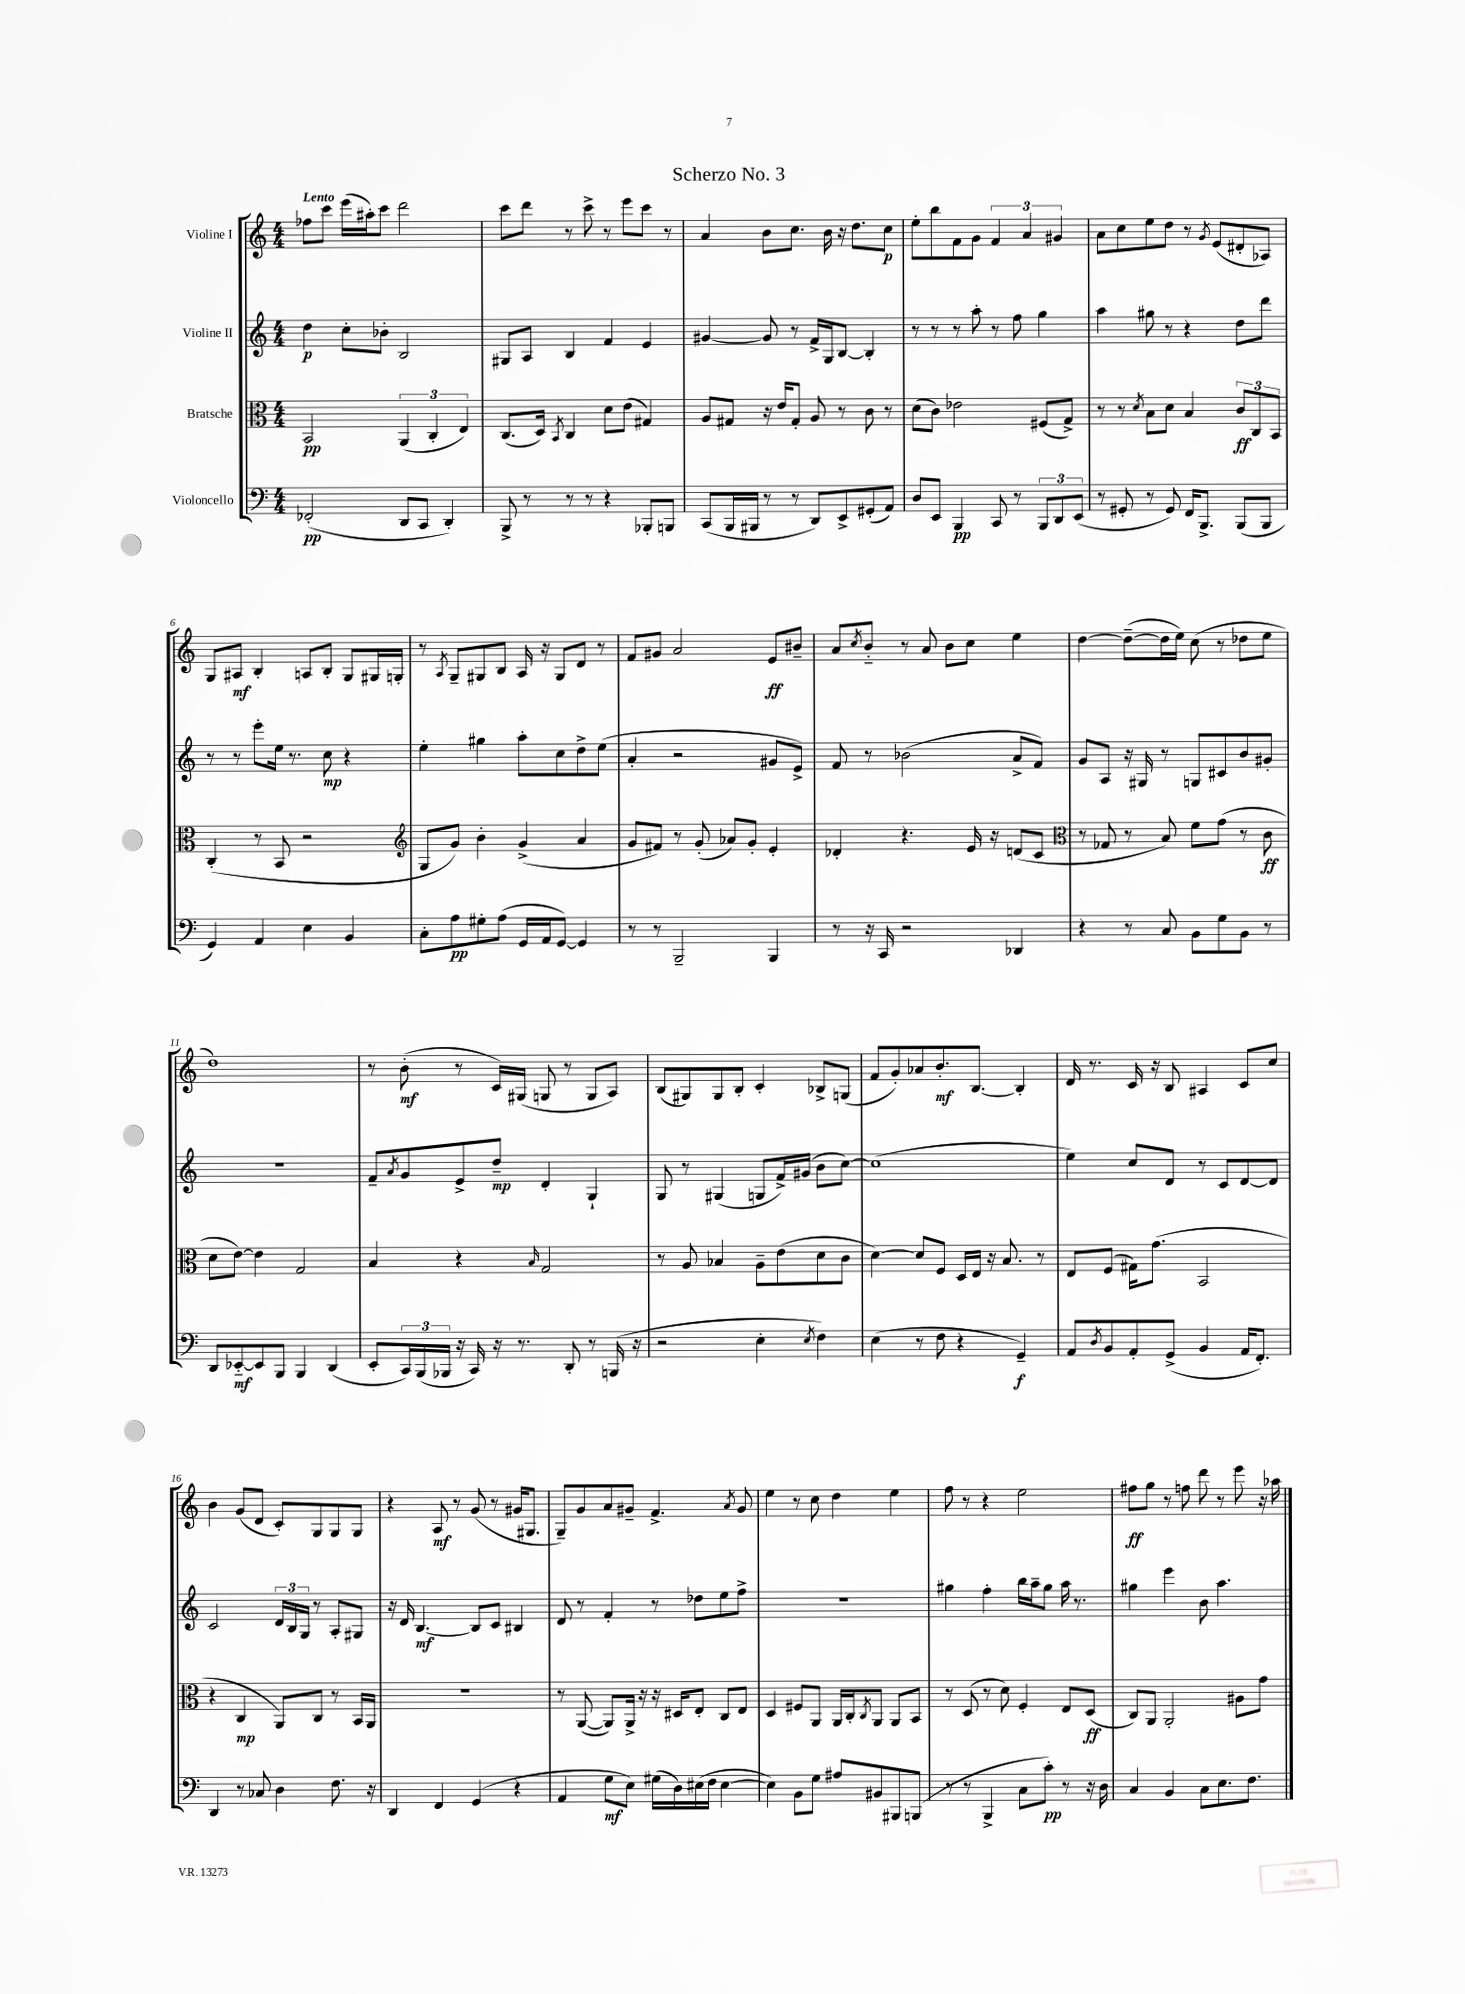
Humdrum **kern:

**kern	**dynam	**kern	**dynam	**kern	**dynam	**kern	**dynam
*part4	*part4	*part3	*part3	*part2	*part2	*part1	*part1
*staff4	*staff4	*staff3	*staff3	*staff2	*staff2	*staff1	*staff1
*I"Violoncello	*	*I"Bratsche	*	*I"Violine II	*	*I"Violine I	*
*clefF4	*	*clefC3	*	*clefG2	*	*clefG2	*
*k[]	*	*k[]	*	*k[]	*	*k[]	*
*M4/4	*	*M4/4	*	*M4/4	*	*M4/4	*
=1	=1	=1	=1	=1	=1	=1	=1
!	!	!	!	!	!	!LO:TX:a:B:t=Lento	!
(2FF-X'/	pp	2BB/	pp	4dd\	p	8ff-X\L	.
.	.	.	.	.	.	8ccc\J	.
.	.	.	.	8cc'\L	.	(16eee\LL	.
.	.	.	.	.	.	16aa#X'\J)	.
.	.	.	.	8b-X'\J	.	8ccc\J	.
8DD/L	.	(6AA/	.	2B/	.	2ddd\	.
8CC/J	.	.	.	.	.	.	.
.	.	6C'/	.	.	.	.	.
4DD'/)	.	.	.	.	.	.	.
.	.	6E/)	.	.	.	.	.
=2	=2	=2	=2	=2	=2	=2	=2
8BBB^/	.	(8.C/L	.	8G#X/L	.	8ccc\L	.
8r	.	.	.	8A/J	.	8ddd\J	.
.	.	16D/Jk)	.	.	.	.	.
.	.	8qBB/	.	.	.	.	.
8r	.	4C/	.	4B/	.	8r	.
8r	.	.	.	.	.	8ccc^\	.
4r	.	8d\L	.	4f/	.	8r	.
.	.	(8e\J	.	.	.	8eee\L	.
8BBB-X'/L	.	4G#X/)	.	4e/	.	8ccc\J	.
8BBBn/J	.	.	.	.	.	8r	.
=3	=3	=3	=3	=3	=3	=3	=3
(8CC/L	.	8A/L	.	[4g#X/	.	4a/	.
16BBB/L	.	8G#X/J	.	.	.	.	.
16BBB#X/JJ	.	.	.	.	.	.	.
8r	.	16r	.	8g#/]	.	8b\L	.
.	.	16e/KL	.	.	.	.	.
8r	.	8G#'/J	.	8r	.	8.cc\J	.
8DD/L)	.	8A/	.	16f^/LL	.	.	.
.	.	.	.	16G/J	.	16b\	.
8EE^/	.	8r	.	[8B/J	.	16r	.
.	.	.	.	.	.	8.dd\L	.
(8GG#X'/	.	8c\	.	4B'/]	.	.	.
8AA/J)	.	8r	.	.	.	8cc\J	p
=4	=4	=4	=4	=4	=4	=4	=4
8D/L	.	(8d\L	.	8r	.	8ee'\L	.
8EE/J	.	8c\J)	.	8r	.	8bb\	.
4BBB/	pp	2e-X\	.	8r	.	8f\	.
.	.	.	.	8aa'\	.	8g\J	.
8CC/	.	.	.	8r	.	6f/	.
8r	.	.	.	8ff\	.	.	.
.	.	.	.	.	.	6a/	.
12BBB/L	.	(8F#X/L	.	4gg\	.	.	.
12DD/	.	.	.	.	.	6g#X/	.
.	.	8G^/J)	.	.	.	.	.
(12EE/J	.	.	.	.	.	.	.
=5	=5	=5	=5	=5	=5	=5	=5
8r	.	8r	.	4aa\	.	8a\L	.
8GG#X'/	.	8r	.	.	.	8cc\	.
.	.	8qd/	.	.	.	.	.
8r	.	8B\L	.	8gg#X\	.	8ee\	.
8GG#/)	.	8d\J	.	8r	.	8dd\J	.
16FF/KL	.	4B/	.	4r	.	8r	.
8.BBB^/J	.	.	.	.	.	.	.
.	.	.	.	.	.	8qg/	.
.	.	.	.	.	.	(8e/L	.
(8BBB/L	.	12c/L	ff	8dd\L	.	8d#X'/	.
.	.	12C/	.	.	.	.	.
8BBB/J	.	.	.	8ddd\J	.	8A-X/J)	.
.	.	12BB/J	.	.	.	.	.
!!LO:LB:g=z
=6	=6	=6	=6	=6	=6	=6	=6
4GG/)	.	(4C'/	.	8r	.	8G/L	.
.	.	.	.	8r	.	8A#X/J	mf
4AA/	.	8r	.	8eee'\L	.	4B'/	.
.	.	8BB/	.	16ee\Jk	.	.	.
.	.	.	.	8.r	.	.	.
4E\	.	2r	.	.	.	8An/L	.
.	.	.	.	8cc\	mp	8B'/J	.
4BB/	.	.	.	4r	.	8G/L	.
.	.	.	.	.	.	16G#X/L	.
.	.	.	.	.	.	16Gn'/JJ	.
=7	=7	=7	=7	=7	=7	=7	=7
*	*	*clefG2	*	*	*	*	*
8C'\L	.	8G/L	.	4ee'\	.	8r	.
.	.	.	.	.	.	8qA/	.
8A\	pp	8g/J)	.	.	.	8G~/L	.
8G#X'\	.	4b'\	.	4gg#X\	.	8G#X/	.
(8A\J	.	.	.	.	.	8B/J	.
16GG/LL	.	(4g^/	.	8aa'\L	.	16A/	.
16AA/J	.	.	.	.	.	16r	.
[8GG/J)	.	.	.	8cc\	.	8G#/L	.
4GG/]	.	4a/	.	8dd^\	.	8d/J	.
.	.	.	.	(8ee\J	.	8r	.
=8	=8	=8	=8	=8	=8	=8	=8
8r	.	8g/L	.	4a'/	.	8f/L	.
8r	.	8f#X/J)	.	.	.	8g#X/J	.
2BBB~/	.	8r	.	2r	.	2a/	.
.	.	(8g'/	.	.	.	.	.
.	.	8a-X/L)	.	.	.	.	.
.	.	8g'/J	.	.	.	.	.
4BBB/	.	4e'/	.	8g#X/L	.	8e/L	ff
.	.	.	.	8e^/J)	.	8b#X~/J	.
=9	=9	=9	=9	=9	=9	=9	=9
8r	.	4d-X'/	.	8f/	.	8a/L	.
.	.	.	.	.	.	8qcc/	.
16r	.	.	.	8r	.	8b/J	.
16CC/	.	.	.	.	.	.	.
2r	.	4.r	.	(2b-X\	.	8r	.
.	.	.	.	.	.	8a/	.
.	.	.	.	.	.	8b\L	.
.	.	16e/	.	.	.	8cc\J	.
.	.	16r	.	.	.	.	.
4DD-X/	.	(8dn/L	.	8a^/L	.	4ee\	.
.	.	8c/J	.	8f/J)	.	.	.
=10	=10	=10	=10	=10	=10	=10	=10
*	*	*clefC3	*	*	*	*	*
4r	.	8r	.	8g/L	.	[4dd\	.
.	.	8G-X/	.	8A/J	.	.	.
8r	.	8r	.	16r	.	(8dd~\L_	.
.	.	.	.	16G#X/	.	.	.
8C/	.	8B/)	.	8r	.	16dd\L]	.
.	.	.	.	.	.	16ee\JJ)	.
8BB\L	.	8f\L	.	8Gn/L	.	(8cc\	.
8G\	.	(8g\J	.	8c#X/	.	8r	.
8BB\J	.	8r	.	8b/	.	8dd-X\L	.
8r	.	8c\	ff	8g#X'/J	.	8ee\J	.
!!LO:LB:g=z
=11	=11	=11	=11	=11	=11	=11	=11
8DD/L	.	8d\L	.	1r	.	1dd)	.
[8EE-X/	mf	[8e\J)	.	.	.	.	.
8EE-/]	.	4e\]	.	.	.	.	.
8BBB/J	.	.	.	.	.	.	.
4BBB/	.	2G/	.	.	.	.	.
(4DD/	.	.	.	.	.	.	.
=12	=12	=12	=12	=12	=12	=12	=12
8EE'/L	.	4B/	.	8f~/L	.	8r	.
.	.	.	.	8qa/	.	.	.
24CC/L)	.	.	.	8g/	.	(8b'\	mf
(24BBB/	.	.	.	.	.	.	.
24BBB-X/JJ	.	.	.	.	.	.	.
16r	.	4r	.	8e^/	.	8r	.
16CC/)	.	.	.	.	.	.	.
16r	.	.	.	8dd~/J	mp	16c/LL)	.
8.r	.	.	.	.	.	(16G#X/JJ	.
.	.	16qqB/	.	.	.	.	.
.	.	2G/	.	4d'/	.	8Gn/	.
8DD'/	.	.	.	.	.	8r	.
8r	.	.	.	4G`/	.	8G/L	.
(16BBBn/	.	.	.	.	.	8A/J)	.
16r	.	.	.	.	.	.	.
=13	=13	=13	=13	=13	=13	=13	=13
2r	.	8r	.	8G/	.	(8B/L	.
.	.	8A/	.	8r	.	8G#X/)	.
.	.	4B-X/	.	(4G#X/	.	8G#/	.
.	.	.	.	.	.	8B'/J	.
4E'\	.	8A~\L	.	8Gn/L	.	4c'/	.
.	.	(8e\	.	16f^/L)	.	.	.
.	.	.	.	(16g#X/JJ	.	.	.
8qE/	.	.	.	.	.	.	.
4F\)	.	8d\	.	8b\L	.	8B-X^/L	.
.	.	8c\J	.	[8cc\J)	.	(8Gn/J	.
=14	=14	=14	=14	=14	=14	=14	=14
(4E\	.	[4d\)	.	(1cc]	.	8f/L	.
.	.	.	.	.	.	8g'/)	.
8r	.	8d/L]	.	.	.	8a-X/	.
8F\	.	8F/J	.	.	.	8.b'/	mf
4r	.	16D/LL	.	.	.	.	.
.	.	16E/JJ	.	.	.	[8.B/J	.
.	.	16r	.	.	.	.	.
.	.	8.B/	.	.	.	.	.
4GG~/)	f	.	.	.	.	4B'/]	.
.	.	8r	.	.	.	.	.
=15	=15	=15	=15	=15	=15	=15	=15
8AA/L	.	8E/L	.	4ee\)	.	16d/	.
.	.	.	.	.	.	8.r	.
8qD/	.	.	.	.	.	.	.
8BB/	.	(8F/J	.	.	.	.	.
8AA'/	.	16G#X\KL)	.	8cc/L	.	16c/	.
.	.	(8.g\J	.	.	.	16r	.
(8GG^/J	.	.	.	8d/J	.	8B/	.
4BB/	.	2BB/	.	8r	.	4A#X/	.
.	.	.	.	8c/L	.	.	.
16AA/KL	.	.	.	[8d/	.	8c/L	.
8.FF'/J)	.	.	.	.	.	.	.
.	.	.	.	8d/J]	.	8cc/J	.
!!LO:LB:g=z
=16	=16	=16	=16	=16	=16	=16	=16
4DD/	.	4r	.	2c/	.	4b\	.
8r	.	4C/	mp	.	.	(8g/L	.
8C-X/	.	.	.	.	.	8d/J	.
4D\	.	8AA/L)	.	24d/LL	.	8c'/L)	.
.	.	.	.	24B/	.	.	.
.	.	.	.	24G/JJ	.	.	.
.	.	8C/J	.	8r	.	8G/	.
8.F\	.	8r	.	8A'/L	.	8G/	.
.	.	16BB/LL	.	8G#X/J	.	8G/J	.
16r	.	16AA/JJ	.	.	.	.	.
=17	=17	=17	=17	=17	=17	=17	=17
4DD/	.	1r	.	16r	.	4r	.
.	.	.	.	16d/	.	.	.
.	.	.	.	[4.B/	mf	.	.
4FF/	.	.	.	.	.	8A/	mf
.	.	.	.	.	.	8r	.
(4GG/	.	.	.	8B/L]	.	(8g/	.
.	.	.	.	8c/J	.	8r	.
4r	.	.	.	4B#X/	.	16g#X/KL	.
.	.	.	.	.	.	8.G#X/J	.
=18	=18	=18	=18	=18	=18	=18	=18
4AA/	.	8r	.	8d/	.	8G~/L)	.
.	.	([8AA/	.	8r	.	8g/	.
8G\L	mf	8AA/L])	.	4f'/	.	8a/	.
8E\J)	.	16AA^/Jk	.	.	.	8g#X~/J	.
.	.	16r	.	.	.	.	.
(16G#X\LL	.	16r	.	8r	.	4.f^/	.
16D\)	.	16D#X/KL	.	.	.	.	.
(16E#X\	.	8E'/J	.	8dd-X\L	.	.	.
16F\JJ	.	.	.	.	.	.	.
[4E#\	.	8C/L	.	8ee\	.	.	.
.	.	.	.	.	.	8qa/	.
.	.	8E/J	.	8ff^\J	.	8g#/	.
=19	=19	=19	=19	=19	=19	=19	=19
4E#\])	.	4D/	.	1r	.	4ee\	.
8BB\L	.	8F#X/L	.	.	.	8r	.
8G\J	.	8AA/J	.	.	.	8cc\	.
8A#X/L	.	16AA/LL	.	.	.	4dd\	.
.	.	16C'/J	.	.	.	.	.
.	.	8qC/	.	.	.	.	.
8BB#X/	.	8AA/J	.	.	.	.	.
8BBB#X/	.	8AA/L	.	.	.	4ee\	.
(8BBBn/J	.	8BB/J	.	.	.	.	.
=20	=20	=20	=20	=20	=20	=20	=20
8r	.	8r	.	4gg#X\	.	8ff\	.
8r	.	(8D/	.	.	.	8r	.
4BBB^/	.	8r	.	4ff'\	.	4r	.
.	.	8d\)	.	.	.	.	.
8C\L	.	4F'/	.	16bb\LL	.	2ee\	.
.	.	.	.	16aa~\J	.	.	.
8c'\J)	pp	.	.	8gg#\J	.	.	.
8r	.	8E/L	.	16aa\	.	.	.
.	.	.	.	8.r	.	.	.
16r	.	(8D/J	ff	.	.	.	.
16D\	.	.	.	.	.	.	.
=21	=21	=21	=21	=21	=21	=21	=21
4C/	.	8C/L)	.	4gg#X\	.	8ff#X\L	ff
.	.	8AA/J	.	.	.	8gg\J	.
4BB/	.	2AA'/	.	4eee\	.	8r	.
.	.	.	.	.	.	8ffn\	.
8C\L	.	.	.	8b\	.	8ddd\	.
8.E\	.	.	.	4.aa\	.	8r	.
.	.	8A#X\L	.	.	.	8eee\	.
8.F\J	.	.	.	.	.	.	.
.	.	8g\J	.	.	.	16r	.
.	.	.	.	.	.	16aa-X\	.
==	==	==	==	==	==	==	==
*-	*-	*-	*-	*-	*-	*-	*-
